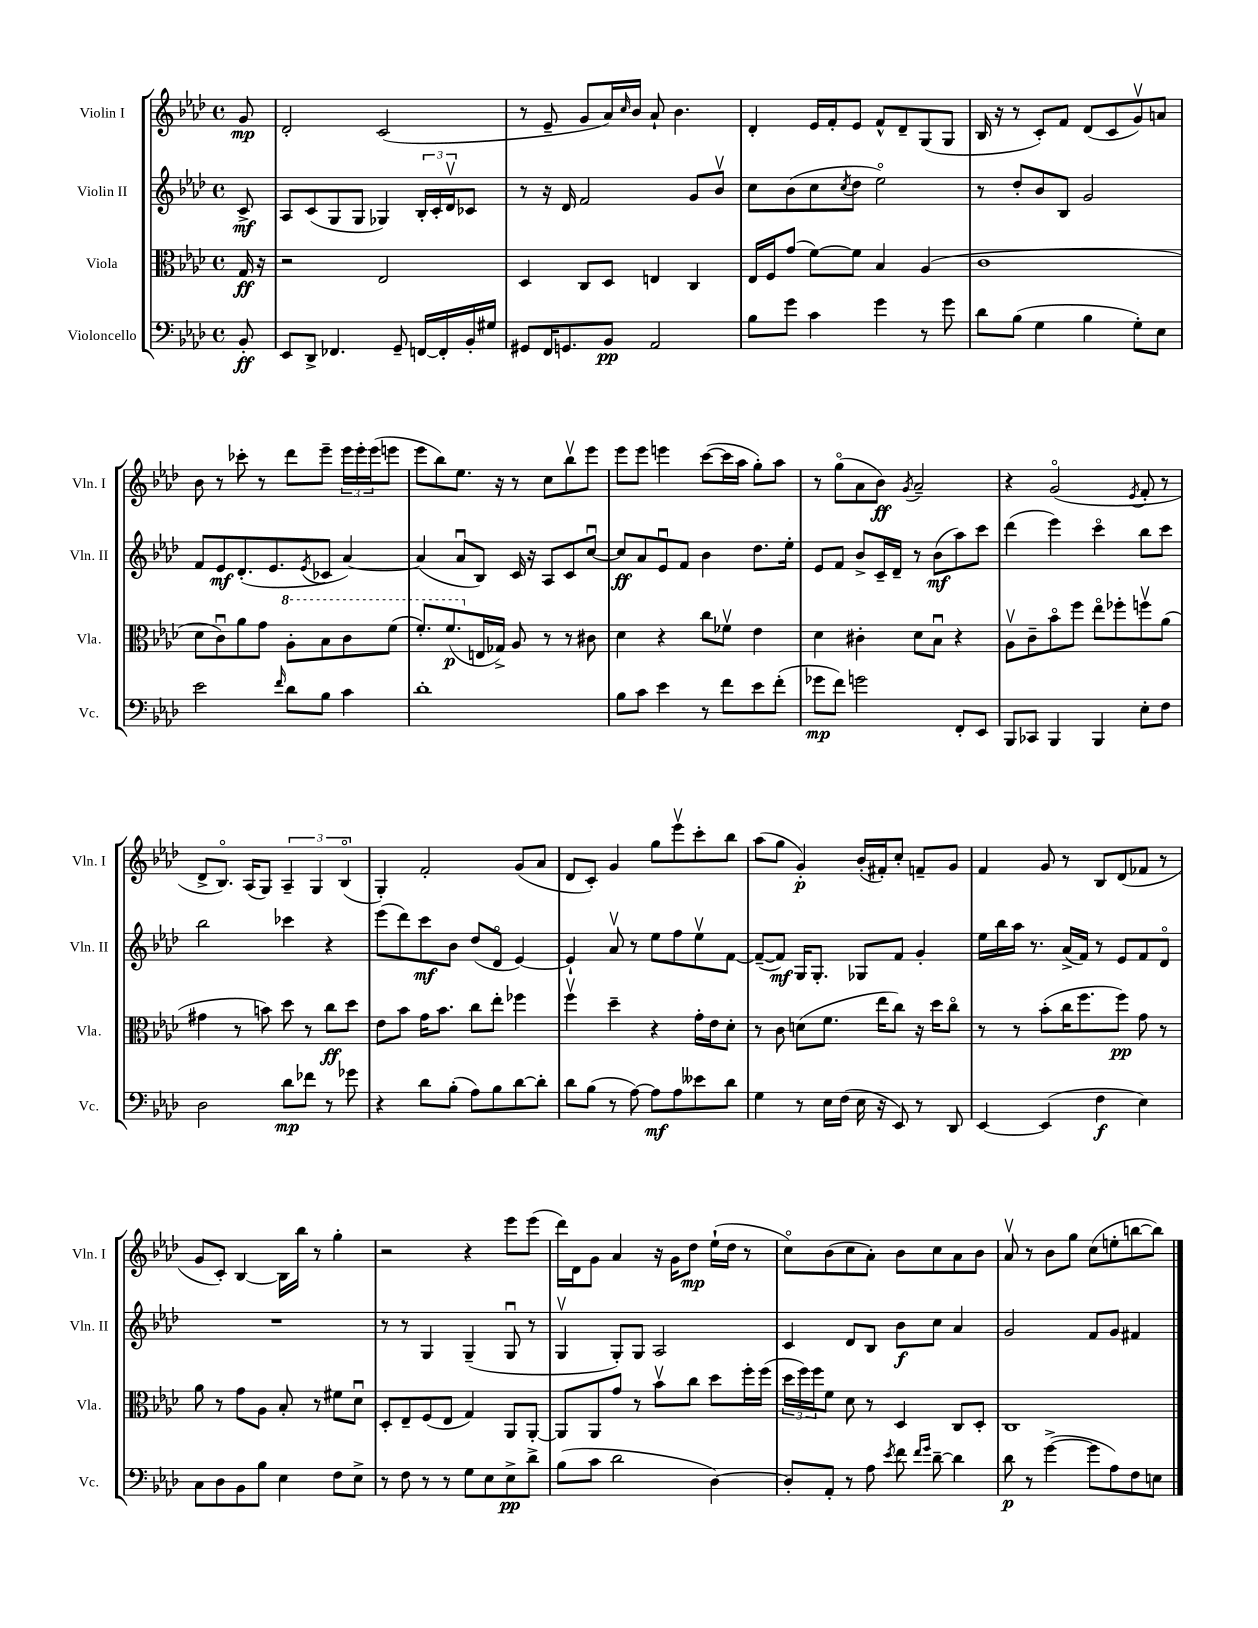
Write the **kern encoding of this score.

**kern	**kern	**kern	**kern
*staff4	*staff3	*staff2	*staff1
*clefF4	*clefC3	*clefG2	*clefG2
*k[b-e-a-d-]	*k[b-e-a-d-]	*k[b-e-a-d-]	*k[b-e-a-d-]
*M4/4	*M4/4	*M4/4	*M4/4
*met(c)	*met(c)	*met(c)	*met(c)
8BB-'	16G	8c^	8g
.	16r	.	.
=	=	=	=
8EE-	2r	8A-	2d-'
8DD-^	.	(8c	.
4.FF-	.	8G	.
.	.	8G	.
.	2E-	4G-)	(2c
8GG~	.	.	.
[16FF	.	24B-'	.
.	.	24c'	.
16FF']	.	.	.
.	.	24d-v	.
16BB-'	.	8c-	.
16G#	.	.	.
=	=	=	=
8GG#	4D-	8r	8r
16FF	.	16r	8e-~
8.GG	.	16d-	.
.	8C	2f	8g
8BB-	8D-	.	16a-)
.	.	.	16qqcc
.	.	.	16b-
2AA-	4E	.	8a-`
.	.	.	4.b-
.	4C	8g	.
.	.	8b-v	.
=	=	=	=
8B-	16E-	8cc	4d-'
.	16F	.	.
8g	(8g	(8b-	.
4c	[8f)	8cc	16e-
.	.	.	16f'
.	.	8qcc	.
.	8f]	8dd-	8e-
4g	4B-	2ee-o)	8f^^
.	.	.	8d-~
8r	(4A-	.	(8G
8g	.	.	8G
=	=	=	=
8d-	1c	8r	16B-
.	.	.	16r
(8B-	.	8dd-'	8r
4G	.	8b-	8c')
.	.	8B-	8f
4B-	.	2g	(8d-
.	.	.	8c
8G')	.	.	8gv)
8E-	.	.	8a
=	=	=	=
2e-	8d-	8f	8b-
.	8cu)	8e-	8r
.	8a-	(8.d-'	8ccc-'
.	8g	.	8r
.	.	8.e-	.
16qqf	.	.	.
8d-	8a-'	.	8ddd-
.	.	8qe-	.
8B-	8b-	8c-	8eee-~
4c	8cc	[4a-)	24eee-
.	.	.	24eee-'
.	.	.	(24eee-
.	(8ff	.	8eee
=	=	=	=
1d-'	8.ff')	(4a-]	8eee-
.	.	.	8bb-)
.	(8.ff	.	.
.	.	8a-u	8.ee-
.	16E	8B-)	.
.	16G-^)	.	16r
.	8A-	16c	8r
.	.	16r	.
.	8r	8A-	8cc
.	8r	8c	8bb-v
.	8c#	[8ccu	8eee-
=	=	=	=
8B-	4d-	8cc]	8eee-
8c	.	8a-	8eee-
4e-	4r	8e-u	4eee
.	.	8f	.
8r	8cc	4b-	([8ccc
8f	8f-v	.	16ccc]
.	.	.	16aa-
8e-	4e-	8.dd-	8gg')
(8f'	.	.	8aa-
.	.	16ee-'	.
=	=	=	=
8g-	4d-	8e-	8r
8f)	.	8f	(8ggo
2g	4c#'	8b-^	8a-
.	.	16c~	8b-)
.	.	16d-~	.
.	.	.	8qg
.	8d-	8r	2a-~
.	8B-u	(8b-	.
8FF'	4r	8aa-)	.
8EE-	.	8ccc	.
=	=	=	=
8BBB-	8A-v	(4ddd-	4r
8CC-	8c~	.	.
4BBB-	8b-o	4eee-)	(2go
.	8ff	.	.
4BBB-	8ee-o	4ccco	.
.	8ff-'	.	.
.	.	.	8qe-
8E-'	8ffv	8bb-	8f'
8F	(8a-	8ccc	8r
=	=	=	=
2D-	4g#	2bb-	8d-^
.	.	.	8.B-o)
.	8r	.	.
.	.	.	(16A-
.	8b)	.	8G)
8d-	8dd-	4ccc-	6A-~
8f-	8r	.	.
.	.	.	6G
8r	8cc	4r	.
.	.	.	(6B-o
8g-	8dd-	.	.
=	=	=	=
4r	8e-	(8eee-	4G')
.	8b-	8ddd-)	.
8d-	16g	8ccc	2f'
.	8.b-	.	.
(8B-'	.	8b-	.
8A-)	8cc	(8dd-	.
8B-	8ee-'	8d-o	.
[8d-	4ff-	[4e-)	(8g
8d-']	.	.	8a-
=	=	=	=
8d-	4ffv	4e-`]	8d-
(8B-	.	.	8c')
8r	4dd-~	8a-v	4g
[8A-)	.	8r	.
8A-]	4r	8ee-	8gg
8A-	.	8ff	8eee-v
8e--	16g'	8ee-v	8ccc'
.	16e-	.	.
8d-	8d-'	[8f	8bb-
=	=	=	=
4G	8r	(8f~_	(8aa-
.	8c	8f])	8gg
8r	(8d	16G	4g')
.	.	8.G'	.
16E-	8.f	.	.
(16F	.	.	.
16E-	.	8G-	(16b-'
16r	16ee-	.	16f#')
8EE-)	8cc)	8f	8cc'
8r	16r	4g'	8f~
.	16dd-	.	.
8DD-	8cco	.	8g
=	=	=	=
[4EE-	8r	16ee-	4f
.	.	16bb-	.
.	8r	16aa-	.
.	.	8.r	.
(4EE-]	(8b-'	.	8g
.	16cc	(16a-^	8r
.	8.ff	16f)	.
4F	.	8r	8B-
.	8ff)	8e-	(8d-
4E-)	8g	8f	8f-
.	8r	8d-o	8r
=	=	=	=
8C	8a-	1r	8g
8D-	8r	.	8c')
8BB-	8g	.	[4B-
8B-	8A-	.	.
4E-	8B-'	.	16B-]
.	.	.	16bb-
.	8r	.	8r
8F	8f#	.	4gg'
8E-^	8d-u	.	.
=	=	=	=
8r	8D-'	8r	2r
8F	8E-~	8r	.
8r	(8F	4G	.
8r	8E-	.	.
8G	4G)	(4G~	4r
8E-	.	.	.
8E-^	8AA-	8Gu	8eee-
8d-^	[8AA-'	8r	(8eee-
=	=	=	=
(8B-	8AA-]	4Gv	16ddd-)
.	.	.	16d-
8c	8AA-	.	8g
2d-	8g	8G')	4a-
.	8r	8G	.
.	8b-v	2A-	16r
.	.	.	16g
.	8cc	.	8dd-
[4D-)	8dd-	.	(16ee-`
.	.	.	16dd-
.	16ff'	.	8r
.	(16ff	.	.
=	=	=	=
8D-']	24dd-	4c	8cco)
.	24ff)	.	.
.	24ff	.	.
8AA-'	8f	.	(8b-
8r	8d-	8d-	8cc
8A-	8r	8B-	8a-')
8qe-	.	.	.
8f	4D-	8b-	8b-
16qqf	.	.	.
16qqg	.	.	.
[8d-~	.	8cc	8cc
4d-]	8C	4a-	8a-
.	8D-'	.	8b-
=	=	=	=
8d-	1C	2g	8a-v
8r	.	.	8r
([4g^	.	.	8b-
.	.	.	8gg
8g]	.	8f	(8cc
8A-)	.	8g	8ee'
8F	.	4f#	[8bb
8E	.	.	8bb])
==	==	==	==
*-	*-	*-	*-
